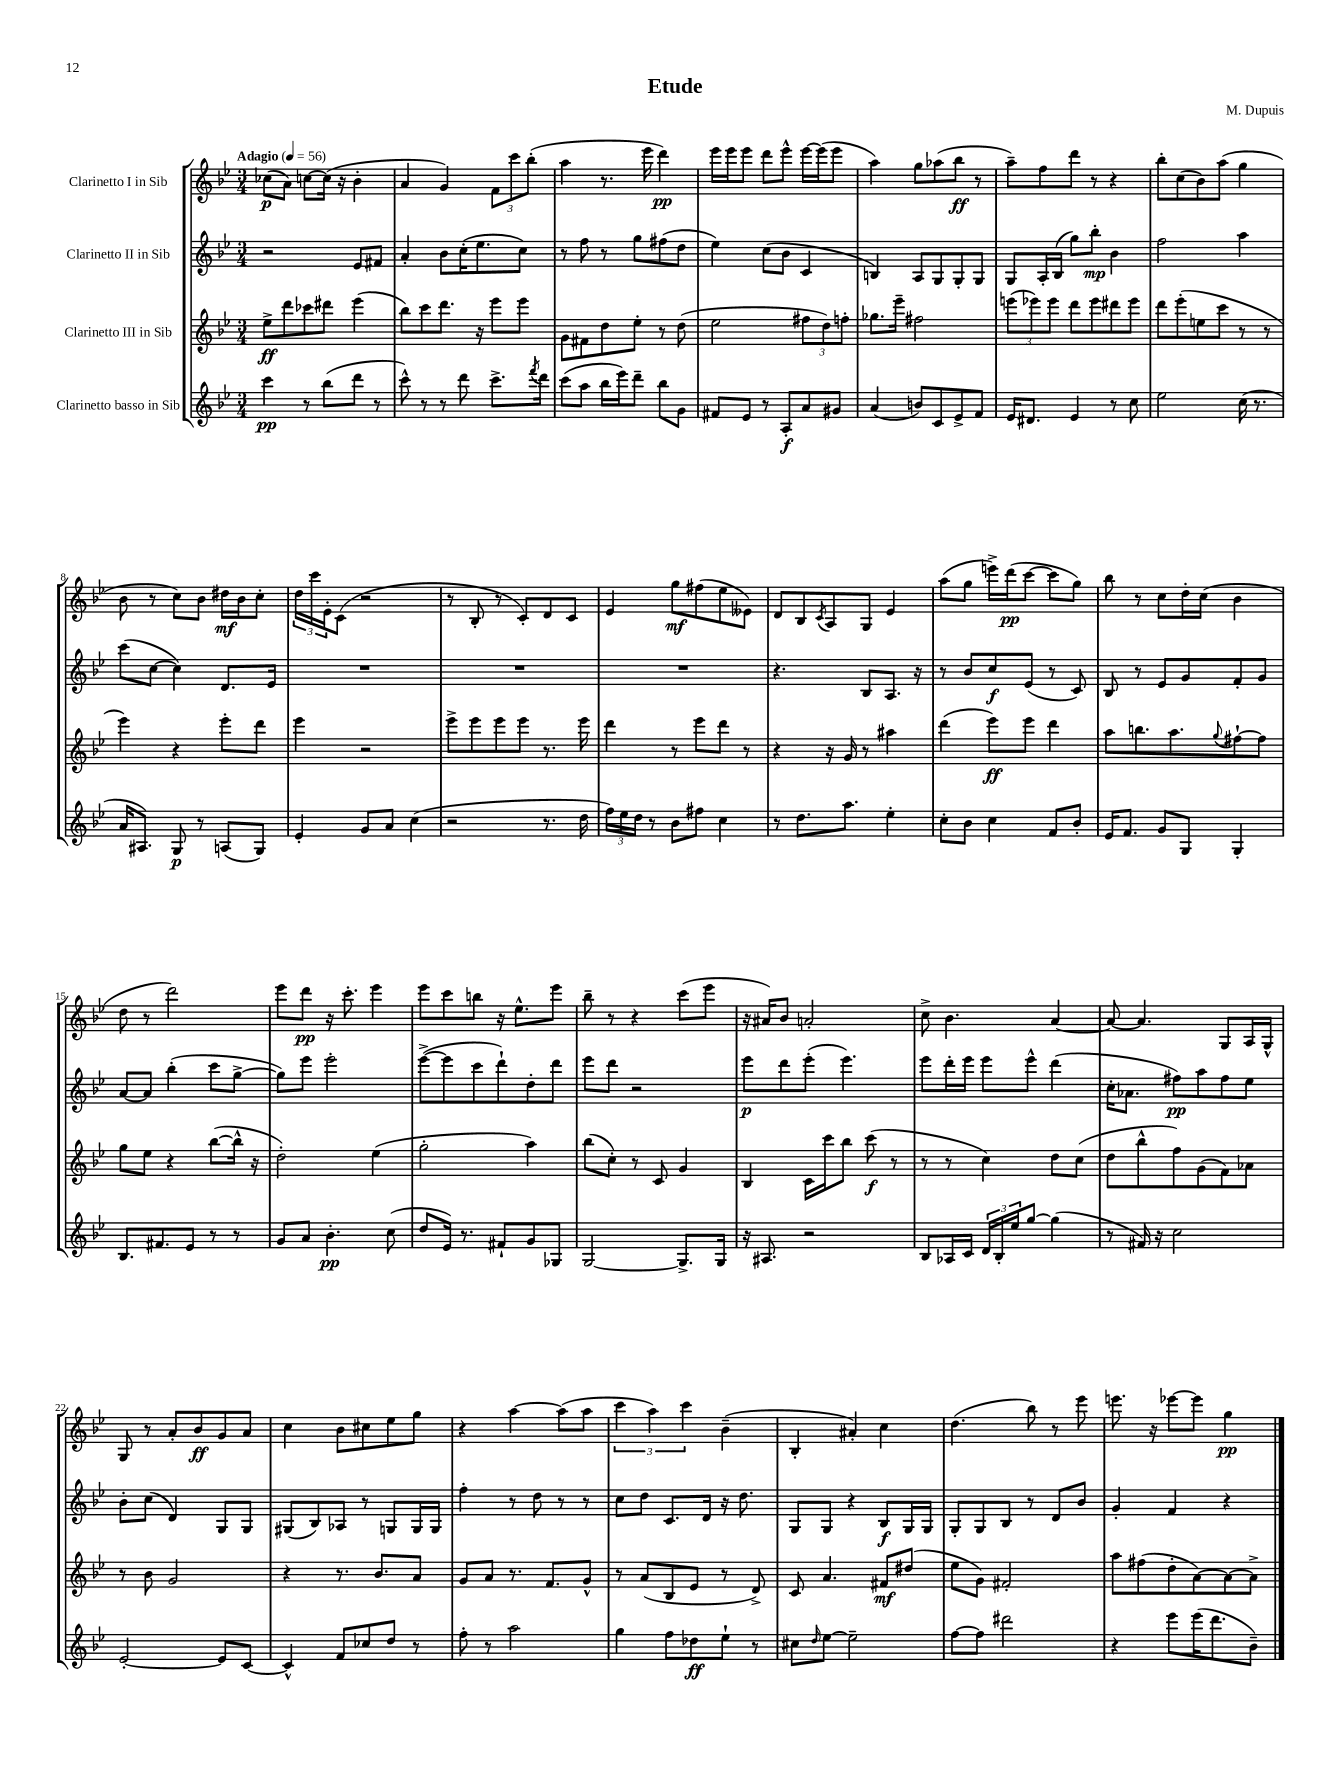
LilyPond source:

\header { title = "Etude" composer = "M. Dupuis" }
<<
\new StaffGroup <<
\new Staff = "s0" \with { instrumentName = "Clarinetto I in Sib" } {
    \clef treble \key bes \major \numericTimeSignature \time 3/4 \tempo "Adagio" 4 = 56
    ces''8\p( a'8) c''8~ c''16( r16 bes'4-. |
    a'4 g'4) \tuplet 3/2 { f'8 c'''8 bes''8-.( } |
    a''4 r8. ees'''16 d'''4\pp) |
    ees'''16 ees'''16 ees'''8 d'''8 ees'''8-^ ees'''16~ ees'''16( ees'''8 |
    a''4) g''8 aes''8( bes''8\ff r8 |
    a''8--) f''8 d'''8 r8 r4 |
    bes''8-. c''8( bes'8) a''8( g''4 |
    bes'8 r8 c''8) bes'8 dis''16\mf bes'16 c''8-. |
    \tuplet 3/2 { d''16 c'''16 ees'16-. } c'8( r2 |
    r8 bes8-. r8 c'8-.) d'8 c'8 |
    ees'4 g''8\mf fis''8( ees''8 eeses'8) |
    d'8 bes8 \acciaccatura { c'8 } a8 g8 ees'4 |
    a''8( g''8 e'''16->) d'''16\pp( c'''8~ c'''8 g''8) |
    bes''8 r8 c''8 d''16-. c''16( bes'4 |
    d''8 r8 d'''2) |
    ees'''8 d'''8\pp r16 c'''8.-. ees'''4 |
    ees'''8 c'''8 b''8 r16 ees''8.-^ ees'''8 |
    bes''8-- r8 r4 c'''8( ees'''8 |
    r16 ais'16) bes'8 a'2-. |
    c''8-> bes'4. a'4~ |
    a'8~ a'4. g8 a16 g16-^ |
    g8 r8 a'8-. bes'8\ff g'8 a'8 |
    c''4 bes'8 cis''8 ees''8 g''8 |
    r4 a''4~ a''8( a''8 |
    \tuplet 3/2 { c'''4 a''4) c'''4 } bes'4--( |
    bes4-. ais'4-.) c''4 |
    d''4.( bes''8) r8 ees'''8 |
    e'''8. r16 ees'''8~ ees'''8 g''4\pp \bar "|." |
}
\new Staff = "s1" \with { instrumentName = "Clarinetto II in Sib" } {
    \clef treble \key bes \major \numericTimeSignature \time 3/4
    r2 ees'8 fis'8 |
    a'4-. bes'8 c''16-.( ees''8. c''8) |
    r8 f''8 r8 g''8 fis''8( d''8 |
    ees''4) c''8( bes'8 c'4 |
    b4) a8 g8 g8-. g8 |
    g8 a16-. bes16( g''8) bes''8-.\mp bes'4 |
    f''2 a''4 |
    c'''8( c''8~ c''4) d'8. ees'16 |
    R2. |
    R2. |
    R2. |
    r4. bes8 a8. r16 |
    r8 bes'8 c''8\f ees'8( r8 c'8) |
    bes8 r8 ees'8 g'8 f'8-. g'8 |
    a'8~ a'8 bes''4-.( c'''8 g''8~-> |
    g''8) ees'''8 ees'''2-. |
    ees'''8~->( ees'''8 c'''8 d'''8-!) d''8-. d'''8 |
    ees'''8 d'''8 r2 |
    ees'''8\p d'''8 ees'''8-.( ees'''4.) |
    ees'''8 d'''16-. ees'''16 ees'''8 ees'''8-^ d'''4( |
    c''16-. aes'8. fis''8\pp) a''8 fis''8 ees''8 |
    bes'8-. c''8( d'4) g8 g8 |
    gis8( bes8) aes8 r8 g8 g16 g16 |
    f''4-. r8 d''8 r8 r8 |
    c''8 d''8 c'8. d'16 r16 d''8. |
    g8 g8 r4 bes8\f g16 g16 |
    g8-. g8 bes8 r8 d'8 bes'8 |
    g'4-. f'4 r4 \bar "|." |
}
\new Staff = "s2" \with { instrumentName = "Clarinetto III in Sib" } {
    \clef treble \key bes \major \numericTimeSignature \time 3/4
    ees''8->\ff d'''8 ces'''8 dis'''8 ees'''4( |
    bes''8) c'''8 d'''8. r16 ees'''8 ees'''8 |
    g'8 fis'8 d''8 ees''8-. r8 d''8( |
    ees''2 \tuplet 3/2 { fis''8 d''8) f''8-. } |
    ges''8. ees'''16-- fis''2 |
    \tuplet 3/2 { e'''8( ees'''8) ees'''8 } d'''8 ees'''8 dis'''8 ees'''8 |
    d'''8 ees'''8-.( e''8 c'''8 r8 r8 |
    ees'''4) r4 ees'''8-. d'''8 |
    ees'''4 r2 |
    ees'''8-> ees'''8 ees'''8 ees'''8 r8. ees'''16 |
    d'''4 r8 ees'''8 d'''8 r8 |
    r4 r16 g'16 r8 ais''4 |
    d'''4( ees'''8\ff) ees'''8 d'''4 |
    a''8 b''8. a''8. \appoggiatura { g''8 } fis''8~-! fis''8 |
    g''8 ees''8 r4 bes''8~( bes''16-^ r16 |
    d''2-.) ees''4( |
    g''2-. a''4) |
    bes''8( c''8-.) r8 c'8 g'4 |
    bes4 c'16 c'''16 bes''8 c'''8\f( r8 |
    r8 r8 c''4) d''8 c''8( |
    d''8 bes''8-^ f''8) g'8( f'8) aes'8 |
    r8 bes'8 g'2 |
    r4 r8. bes'8. a'8 |
    g'8 a'8 r8. f'8. g'8-^ |
    r8 a'8( bes8 ees'8 r8 d'8->) |
    c'8 a'4. fis'8\mf dis''8( |
    ees''8 g'8) fis'2-. |
    a''8 fis''8( d''8-. a'8~) a'8~ a'8-> \bar "|." |
}
\new Staff = "s3" \with { instrumentName = "Clarinetto basso in Sib" } {
    \clef treble \key bes \major \numericTimeSignature \time 3/4
    c'''4\pp r8 bes''8( d'''8 r8 |
    c'''8-^) r8 r8 d'''8 c'''8.-> \acciaccatura { f'''8 } d'''16 |
    c'''8( a''8 bes''16 ees'''16) d'''8-- bes''8 g'8 |
    fis'8 ees'8 r8 a8-.\f a'8 gis'8 |
    a'4( b'8) c'8 ees'8-> f'8 |
    ees'16 dis'8. ees'4 r8 c''8 |
    ees''2 c''16( r8. |
    a'16 ais8.) g8\p r8 a8( g8) |
    ees'4-. g'8 a'8 c''4( |
    r2 r8. d''16 |
    \tuplet 3/2 { f''16) ees''16 d''16 } r8 bes'8 fis''8 c''4 |
    r8 d''8. a''8. ees''4-. |
    c''8-. bes'8 c''4 f'8 bes'8-. |
    ees'16 f'8. g'8 g8 g4-. |
    bes8. fis'8. ees'8 r8 r8 |
    g'8 a'8 bes'4.-.\pp c''8( |
    d''8 ees'16) r8. fis'8-! g'8 ges8 |
    g2~ g8.-> g16 |
    r16 ais8. r2 |
    bes8 aes16 c'16 \tuplet 3/2 { d'16 bes16-. ees''16 } g''8~ g''4( |
    r8 fis'16) r16 c''2 |
    ees'2~-. ees'8 c'8~ |
    c'4-^ f'8 ces''8 d''8 r8 |
    f''8-. r8 a''2 |
    g''4 f''8 des''8\ff ees''8-! r8 |
    cis''8 \grace { d''16 } ees''8~ ees''2-- |
    f''8~ f''8 dis'''2 |
    r4 ees'''8 ees'''16( d'''8. bes'8--) \bar "|." |
}
>>
>>
